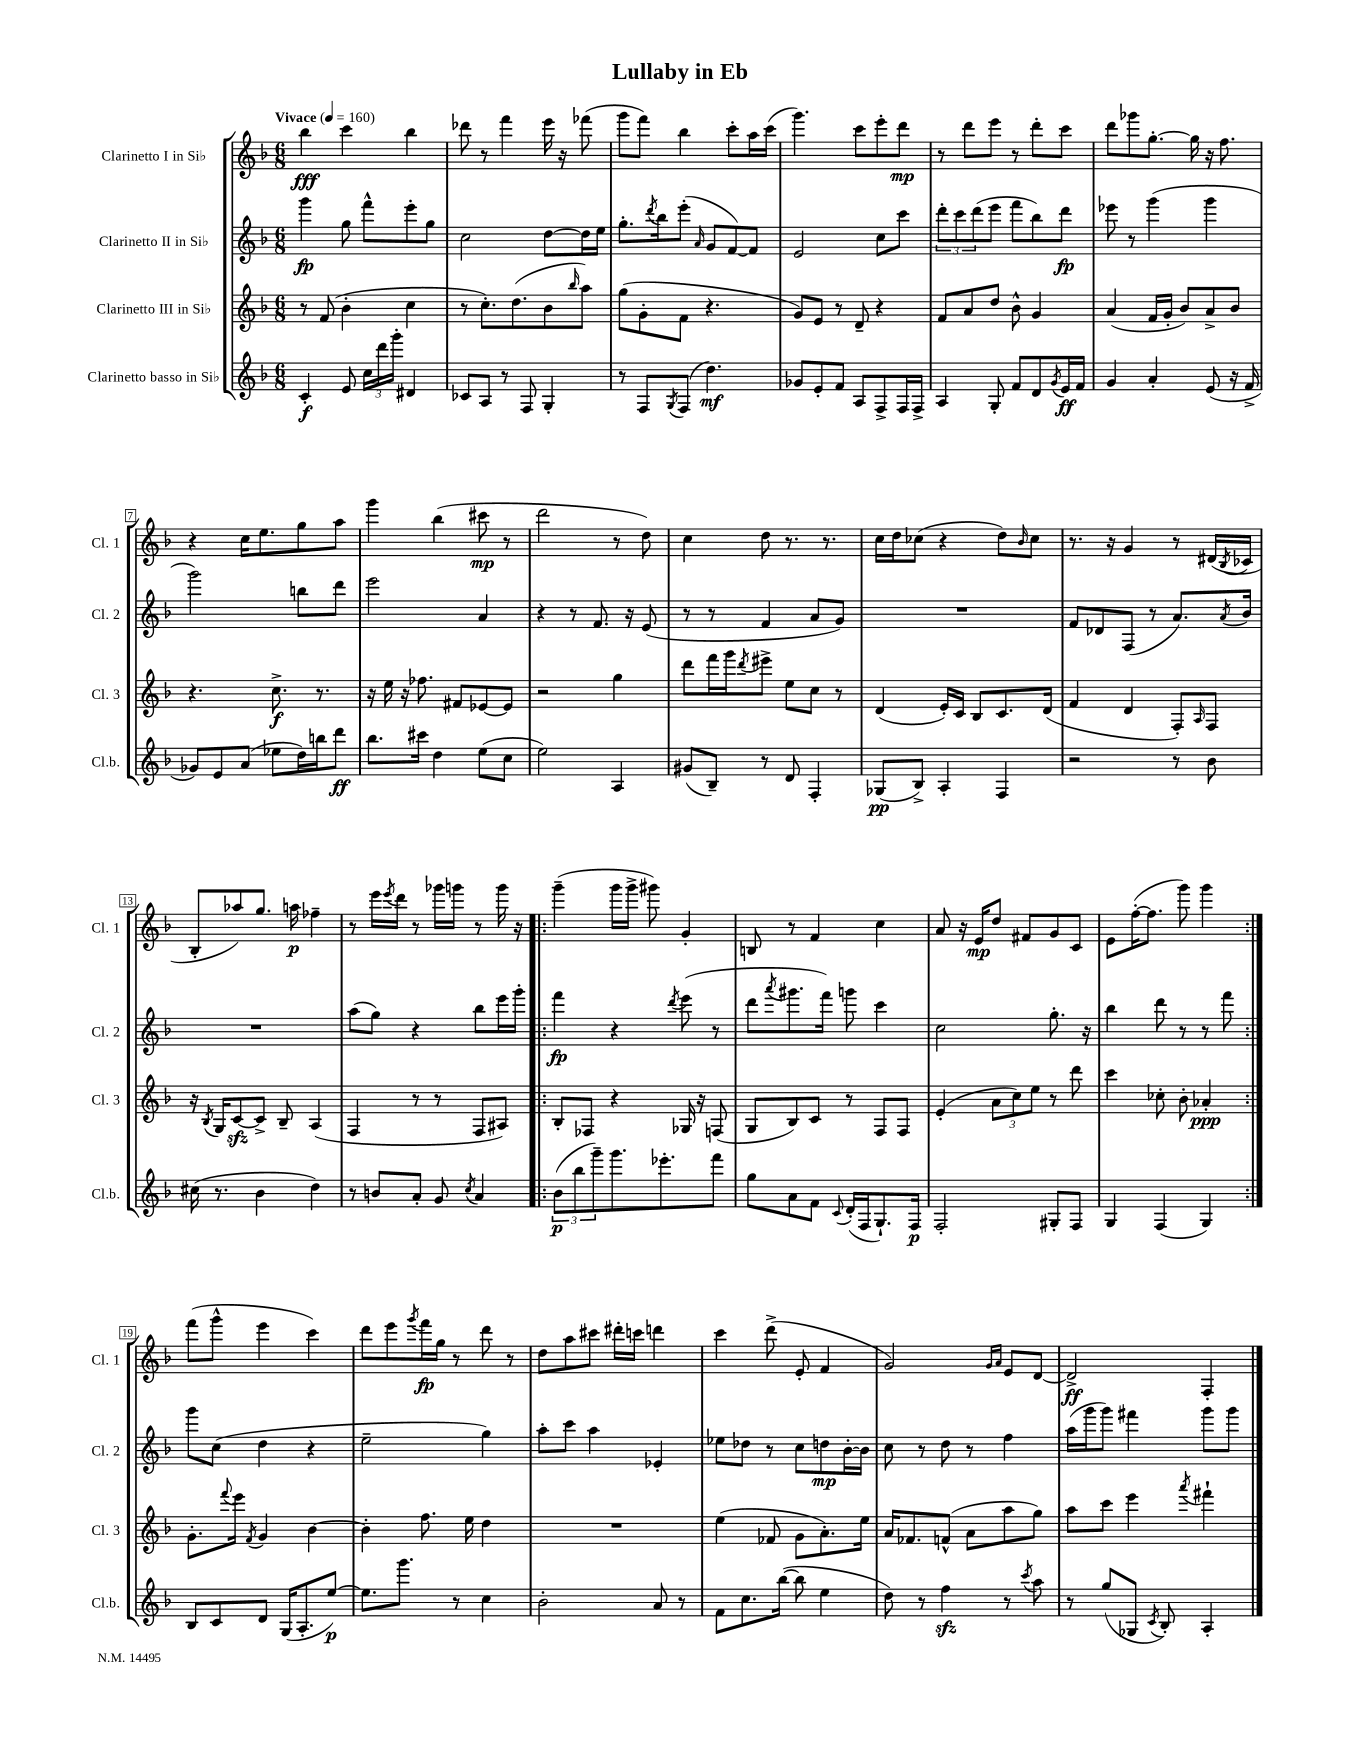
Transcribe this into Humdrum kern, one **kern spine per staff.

**kern	**kern	**kern	**kern
*staff4	*staff3	*staff2	*staff1
*clefG2	*clefG2	*clefG2	*clefG2
*k[b-]	*k[b-]	*k[b-]	*k[b-]
*M6/8	*M6/8	*M6/8	*M6/8
*MM160	*MM160	*MM160	*MM160
4c'	8r	4ggg	4bb-
.	(8f	.	.
8e	4b-'	8gg	4ccc
24cc	.	8fff^^	.
24ddd	.	.	.
24ggg'	.	.	.
4d#	4cc	8eee'	4bb-
.	.	8gg	.
=	=	=	=
8c-	8r	2cc	8ddd-
8A	8.cc')	.	8r
8r	.	.	4fff
.	(8.dd	.	.
8F	.	.	.
4G'	8b-	[8dd	16eee
.	.	.	16r
.	16qqbb-	.	.
.	8aa)	16dd]	(8fff-
.	.	16ee	.
=	=	=	=
8r	(8gg	8.gg'	8ggg
8F	8g'	.	8fff)
.	.	8qddd	.
.	.	16bb-	.
8qG	.	.	.
(8F	8f	(8eee'	4bb-
.	.	16qqa	.
4.dd)	4.r	8g	.
.	.	[8f)	8ccc'
.	.	8f]	16aa
.	.	.	(16ccc
=	=	=	=
8g-	8g)	2e	4.ggg)
8e'	8e	.	.
8f	8r	.	.
8A	8d~	.	8ccc
8F^	4r	8cc	8eee'
16F	.	8ccc	8ddd
16F^	.	.	.
=	=	=	=
4A	8f	12ddd'	8r
.	.	12ccc	.
.	8a	.	8ddd
.	.	(12ddd	.
8G'	8dd	8eee	8eee
8f	8b-^^	8fff	8r
8d	4g	8bb-)	8ddd'
8qg	.	.	.
16e	.	8ddd	8ccc
16f	.	.	.
=	=	=	=
4g	(4a	8eee-	8ddd
.	.	8r	8ggg-
4a'	16f	(4ggg	[8.gg'
.	16g'	.	.
.	8b-)	.	.
.	.	.	16gg]
(8e	8a^	4ggg	16r
.	.	.	8.ff
16r	8b-	.	.
16f^	.	.	.
=	=	=	=
8g-)	4.r	2ggg)	4r
8e	.	.	.
(8a	.	.	16cc
.	.	.	8.ee
8ee-	8.cc^	.	.
16dd)	.	8bb	8gg
16bb	8.r	.	.
8ddd	.	8ddd	8aa
=	=	=	=
8.bb-	16r	2eee	4ggg
.	16ee	.	.
.	16r	.	.
16ccc#	8.ff-	.	.
4dd	.	.	(4bb-
.	8f#	.	.
(8ee	[8e-	4a	8ccc#
8cc	8e-]	.	8r
=	=	=	=
2ee)	2r	4r	2ddd
.	.	8r	.
.	.	8.f	.
4A	4gg	.	8r
.	.	16r	.
.	.	(8e	8dd)
=	=	=	=
(8g#	8ddd	8r	4cc
8B-~)	16fff	8r	.
.	16ggg	.	.
.	8qddd	.	.
8r	8eee#^	4f	8dd
8d	8ee	.	8.r
4F'	8cc	8a	.
.	.	.	8.r
.	8r	8g)	.
=	=	=	=
(8G-	(4d	2.r	16cc
.	.	.	16dd
8B-^)	.	.	(8cc-
4A'	16e')	.	4r
.	16c	.	.
.	8B-	.	.
4F	8.c	.	8dd)
.	.	.	16qqb-
.	.	.	8cc-
.	(16d	.	.
=	=	=	=
2r	4f	8f	8.r
.	.	8d-	.
.	.	.	16r
.	4d	(8F	4g
.	.	8r	.
8r	8F')	8.a)	8r
.	16qqA	.	.
8b-	8F	.	(16d#
.	.	8qa	8qB-
.	.	16b-	16c-
=	=	=	=
(16cc#	16r	2.r	8B-'
.	8qB-	.	.
8.r	16G	.	.
.	[8c	.	8aa-)
4b-	8c^]	.	8.gg
.	8B-~	.	.
.	.	.	16aa
4dd)	(4A	.	4ff-~
=	=	=	=
8r	4F	(8aa	8r
8b	.	8gg)	16eee
.	.	.	8qeee
.	.	.	16ddd
8a'	8r	4r	8r
8g	8r	.	16ggg-
.	.	.	16ggg
8qcc	.	.	.
4a	8F	8bb-	8r
.	8A#)	16eee	16ggg
.	.	16ggg'	16r
=!|:	=!|:	=!|:	=!|:
(12b-	8B-'	4fff	(4ggg~
12bb-	.	.	.
.	8F-	.	.
12ggg~)	.	.	.
8.ggg	4r	4r	16ggg
.	.	.	16ggg^
.	.	.	8ggg#)
8.eee-'	.	.	.
.	.	8qddd	.
.	16G-	(8eee	4g'
.	16r	.	.
8fff	(8F	8r	.
=	=	=	=
8gg	8G	8ddd	8B
.	.	8qaaa	.
8a	8B-)	8.ggg#	8r
8f	8c	.	4f
.	.	16fff)	.
8qqc	.	.	.
(16d'	8r	8ggg	.
16F	.	.	.
8.G`)	8F	4ccc	4cc
.	8F	.	.
16F	.	.	.
=	=	=	=
2F'	(4e'	2cc	8a
.	.	.	16r
.	.	.	16e
.	12a	.	8dd
.	12cc)	.	.
.	.	.	8f#
.	12ee	.	.
8G#'	8r	8.gg'	8g
8F	8ddd	.	8c
.	.	16r	.
=	=	=	=
4G	4ccc	4bb-	8e
.	.	.	([16ff'
.	.	.	8.ff]
(4F	8cc-'	8ddd	.
.	8b-'	8r	8ggg)
4G)	4a-'	8r	4ggg
.	.	8fff	.
=:|!	=:|!	=:|!	=:|!
8B-	8.g'	8ggg	(8fff
8c	.	(8cc	8ggg^^
.	8qqfff	.	.
.	16eee	.	.
.	8qf	.	.
8d	4g	4dd	4eee
(16G	.	.	.
8.A'	.	.	.
.	[4b-	4r	4ccc)
[8ee)	.	.	.
=	=	=	=
8.ee]	4b-']	2ee~	8ddd
.	.	.	8eee
8.ggg	.	.	.
.	.	.	8qggg
.	8.ff	.	16fff
.	.	.	16gg
8r	.	.	8r
.	16ee	.	.
4cc	4dd	4gg)	8ddd
.	.	.	8r
=	=	=	=
2b-'	2.r	8aa'	8dd
.	.	8ccc	8aa
.	.	4aa	8ccc#
.	.	.	16ddd#'
.	.	.	16ccc
8a	.	4e-'	4ddd
8r	.	.	.
=	=	=	=
8f	(4ee	8ee-	4ccc
8.cc	.	8dd-	.
.	8f-	8r	(8ddd^
([16bb-	.	.	.
8bb-]	8g	8cc	8e'
4ee	8.a')	8dd	4f
.	.	[16b-'	.
.	16ee	16b-]	.
=	=	=	=
8dd)	16a	8cc	2g)
.	8.f-	.	.
8r	.	8r	.
4ff	(8f^^	8dd	.
.	8a	8r	.
.	.	.	16qqg
.	.	.	16qqa
8r	8aa	4ff	8e
8qccc	.	.	.
8aa	8gg)	.	[8d
=	=	=	=
8r	8aa	(16aa	2d^]
.	.	16ggg	.
(8gg	8ccc	8ggg)	.
8G-	4eee	4fff#	.
8qc	.	.	.
8B-')	.	.	.
.	8qaaa	.	.
4A'	4fff#`	8ggg	4F'
.	.	8ggg	.
==	==	==	==
*-	*-	*-	*-
